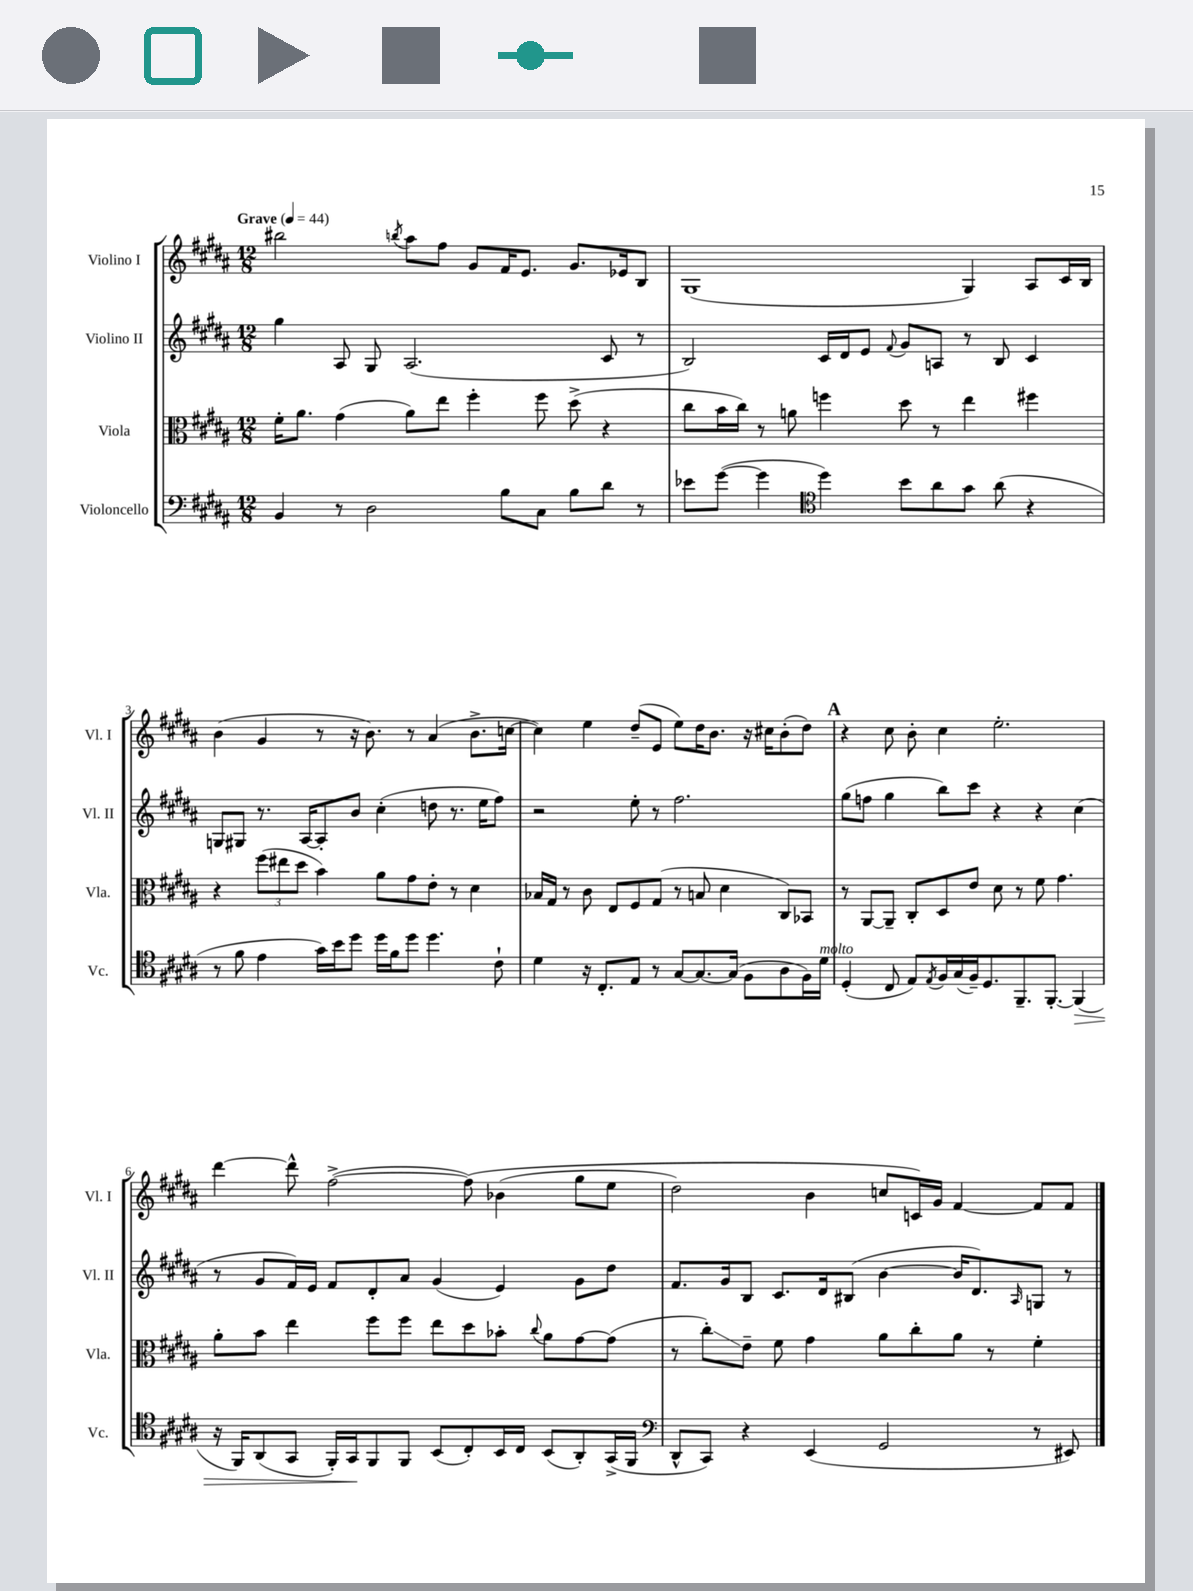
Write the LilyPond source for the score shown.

<<
\new StaffGroup <<
\new Staff = "s0" \with { instrumentName = "Violino I" shortInstrumentName = "Vl. I" } {
    \clef treble \key b \major \numericTimeSignature \time 12/8 \tempo "Grave" 4 = 44
    bis''2 \acciaccatura { b''8 } ais''8 fis''8 gis'8 fis'16 e'8. gis'8. ees'16 b8 |
    gis1( gis4) ais8 cis'16 b16 |
    b'4( gis'4 r8 r16 b'8.) r8 ais'4( b'8.-> c''16~ |
    c''4) e''4 dis''8--( e'8 e''8) dis''16 b'8. r16 cis''16 b'8-.( dis''8) |
    \mark \markup { \bold "A" } r4 cis''8 b'8-. cis''4 e''2.-. |
    dis'''4~ dis'''8-^ fis''2~->( fis''8)\( bes'4( gis''8 e''8 |
    dis''2) b'4 c''8 c'16\) gis'16 fis'4~ fis'8 fis'8 \bar "|." |
}
\new Staff = "s1" \with { instrumentName = "Violino II" shortInstrumentName = "Vl. II" } {
    \clef treble \key b \major \numericTimeSignature \time 12/8
    gis''4 ais8 gis8 ais2.( cis'8 r8 |
    b2) cis'16 dis'16 e'8 \appoggiatura { fis'8 } gis'8 a8 r8 b8 cis'4 |
    g8 gis8 r8. ais16~ ais8-. b'8 cis''4-.( d''8 r8. e''16 fis''8) |
    r2 e''8-. r8 fis''2. |
    \mark \markup { \bold "A" } gis''8( f''8 gis''4 b''8) cis'''8 r4 r4 cis''4( |
    r8 gis'8 fis'16) e'16 fis'8 dis'8-. ais'8 gis'4( e'4) gis'8 dis''8 |
    fis'8. gis'16 b8 cis'8. dis'16 bis8( b'4~ b'16 dis'8.) \grace { ais16 } g8 r8 \bar "|." |
}
\new Staff = "s2" \with { instrumentName = "Viola" shortInstrumentName = "Vla." } {
    \clef alto \key b \major \numericTimeSignature \time 12/8
    fis'16-. ais'8. gis'4( ais'8) e''8 fis''4-. fis''8 dis''8->( r4 |
    cis''8 b'16 cis''16) r8 a'8 f''4 dis''8 r8 e''4 fis''4 |
    r4 \tuplet 3/2 { fis''8( eis''8 dis''8 } b'4) ais'8 gis'8 e'8-. r8 dis'4 |
    bes16 gis16 r8 cis'8 e8 fis8 gis8( r8 b8 dis'4 cis8) bes,8 |
    \mark \markup { \bold "A" } r8 ais,8~ ais,8-- cis8-. dis8 e'8 dis'8 r8 fis'8 gis'4. |
    ais'8-. b'8 e''4 fis''8 fis''8 e''8 dis''8 bes'8-. \appoggiatura { cis''8 } ais'8 gis'8~ gis'8( |
    r8 cis''8-.\glissando) e'8-- fis'8 gis'4 ais'8 cis''8-. ais'8 r8 fis'4-. \bar "|." |
}
\new Staff = "s3" \with { instrumentName = "Violoncello" shortInstrumentName = "Vc." } {
    \clef bass \key b \major \numericTimeSignature \time 12/8
    b,4 r8 dis2 b8 cis8 b8 dis'8 r8 |
    ees'8 gis'8~( gis'4 \clef tenor dis''4) b'8 ais'8 gis'8 ais'8( r4 |
    r8 fis'8 e'4 gis'16) b'16 dis''8 dis''16 fis'16 dis''8 dis''4. cis'8-! |
    dis'4 r16 cis8.-. e8 r8 gis8~ gis8.~ gis16( fis8 ais8 fis16) dis'16^\markup { \italic "molto" } |
    \mark \markup { \bold "A" } dis4-.( cis8 e8) \acciaccatura { e8 } fis16 gis16( fis16--) dis8. fis,8.-- fis,8.~-. fis,4\>( |
    r16 fis,16) ais,8( gis,8 fis,16-.) gis,16\! fis,8 fis,8 b,8( cis8-.) b,16 cis16 b,8( ais,8-.) gis,16->( fis,16 |
    \clef bass dis,8-^ cis,8) r4 e,4( gis,2 r8 eis,8) \bar "|." |
}
>>
>>
